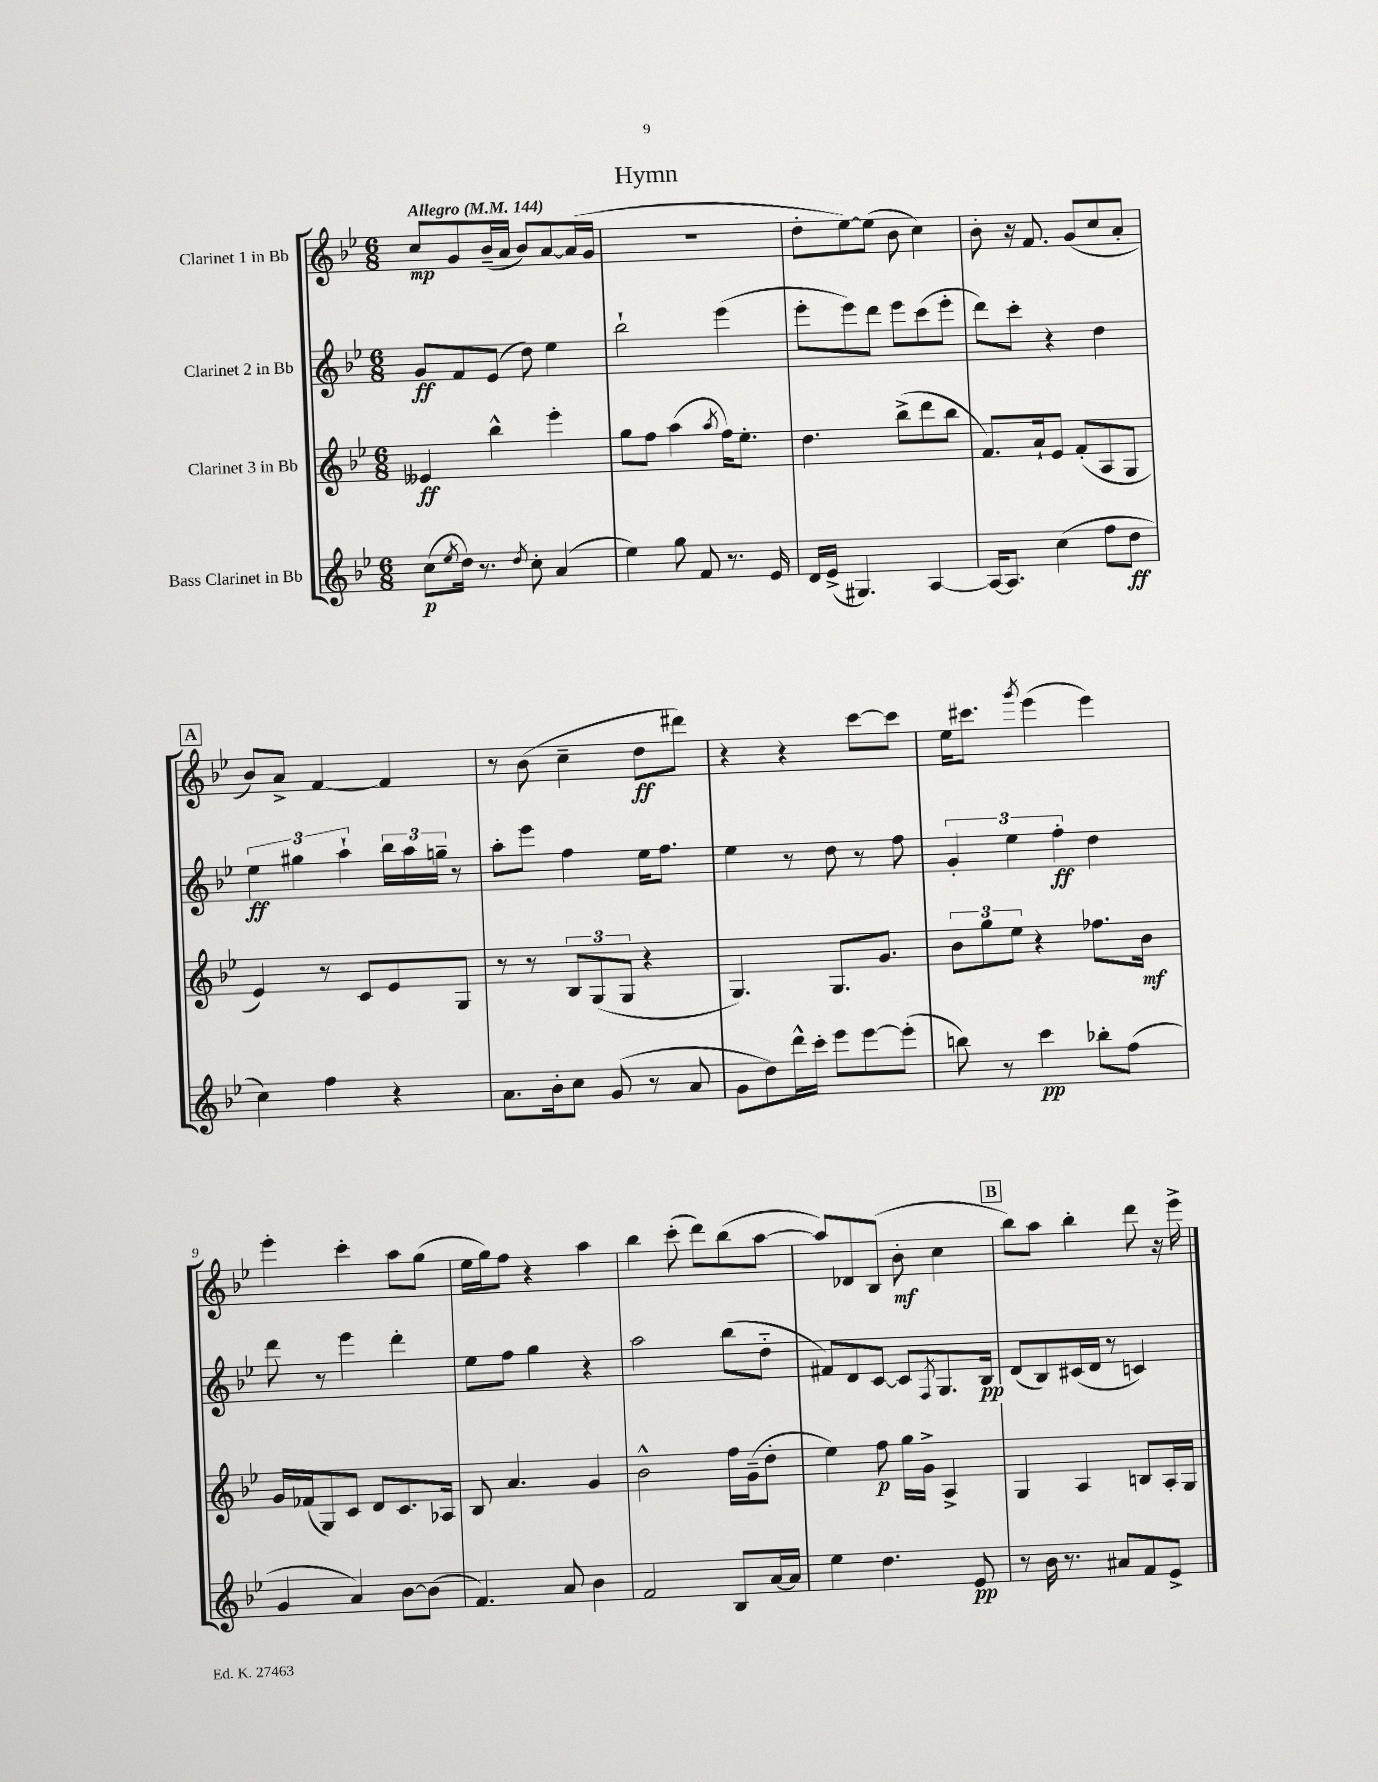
\header { title = "Hymn" }
<<
\new StaffGroup <<
\new Staff = "s0" \with { instrumentName = "Clarinet 1 in Bb" } {
    \clef treble \key bes \major \numericTimeSignature \time 6/8 \tempo "Allegro" 4 = 144
    c''8\mp g'8 bes'16--( a'16 bes'8) a'8~ a'16( g'16 |
    R2. |
    d''8-. ees''8~) ees''8( bes'8 c''4) |
    bes'8-. r16 f'8. g'8( c''8 a'8-. |
    \mark \markup { \box "A" } bes'8) a'8-> f'4~ f'4 |
    r8 bes'8( c''4-- d''8\ff dis'''8) |
    r4 r4 c'''8~ c'''8 |
    ees''16 cis'''8. \acciaccatura { g'''8 } ees'''4( ees'''4) |
    ees'''4-. c'''4-. a''8 g''8( |
    ees''16 g''16) f''8 r4 a''4 |
    bes''4 c'''8-.( d'''8) bes''8( a''8~ |
    a''8) des'8 bes8( bes'8-.\mf c''4 |
    \mark \markup { \box "B" } bes''8) a''8 bes''4-. d'''8 r16 ees'''16-> \bar "|." |
}
\new Staff = "s1" \with { instrumentName = "Clarinet 2 in Bb" } {
    \clef treble \key bes \major \numericTimeSignature \time 6/8
    g'8\ff f'8 ees'8( d''8) ees''4 |
    bes''2-! ees'''4( |
    ees'''8-. ees'''8) d'''8 ees'''8 c'''8( ees'''8-. |
    d'''8) c'''8-. r4 d''4 |
    \mark \markup { \box "A" } \tuplet 3/2 { ees''4\ff gis''4 a''4-! } \tuplet 3/2 { bes''16 a''16 g''16-- } r8 |
    a''8-. ees'''8 f''4 ees''16 f''8. |
    ees''4 r8 d''8 r8 f''8 |
    \tuplet 3/2 { g'4-. ees''4 f''4-.\ff } d''4 |
    d'''8 r8 ees'''4 d'''4-. |
    ees''8 f''8 g''4 r4 |
    a''2 bes''8( d''8-_ |
    fis'8) d'8 c'8~ c'8 \acciaccatura { f8 } g8. bes16\pp |
    \mark \markup { \box "B" } d'8( bes8) cis'16( d'16 r8 c'4) \bar "|." |
}
\new Staff = "s2" \with { instrumentName = "Clarinet 3 in Bb" } {
    \clef treble \key bes \major \numericTimeSignature \time 6/8
    eeses'4\ff bes''4-^ ees'''4-. |
    g''8 f''8 a''4( \acciaccatura { a''8 } f''16) ees''8.-. |
    d''4. bes''8->( d'''8 bes''8 |
    f'8.) a'16-! ees'8 f'8-.( a8 g8 |
    \mark \markup { \box "A" } ees'4) r8 c'8 ees'8 g8 |
    r8 r8 \tuplet 3/2 { bes8 g8( g8 } r4 |
    g4.) g8. g'8. |
    \tuplet 3/2 { bes'8 g''8 ees''8 } r4 fes''8. bes'16\mf |
    g'16 fes'16( g8) c'8 d'8 c'8. aes16 |
    bes8 a'4. g'4 |
    bes'2-^ f''16 g'16--( d''8-. |
    ees''4) f''8\p g''16 g'16-> a4-> |
    \mark \markup { \box "B" } g4 a4 b8 a16-. g16 \bar "|." |
}
\new Staff = "s3" \with { instrumentName = "Bass Clarinet in Bb" } {
    \clef treble \key bes \major \numericTimeSignature \time 6/8
    c''8\p( \acciaccatura { ees''8 } d''16) r8. \acciaccatura { d''8 } c''8-. a'4( |
    ees''4) g''8 f'8 r8. ees'16 |
    d'16 ees'16->( gis4.) a4~ |
    a16~ a8. c''4( f''8 d''8\ff |
    \mark \markup { \box "A" } c''4) f''4 r4 |
    a'8. bes'16-. c''8 g'8( r8 a'8 |
    g'8 d''8) d'''16-^ c'''16-. ees'''8 ees'''8~ ees'''8-.( |
    b''8) r8 c'''4\pp bes''8-. f''8( |
    g'4 a'4) bes'8~ bes'8( |
    f'4.) a'8 bes'4 |
    f'2 bes8 a'16~ a'16 |
    ees''4 d''4. ees'8\pp |
    \mark \markup { \box "B" } r8 bes'16 r8. ais'8 f'8 ees'8-> \bar "|." |
}
>>
>>
